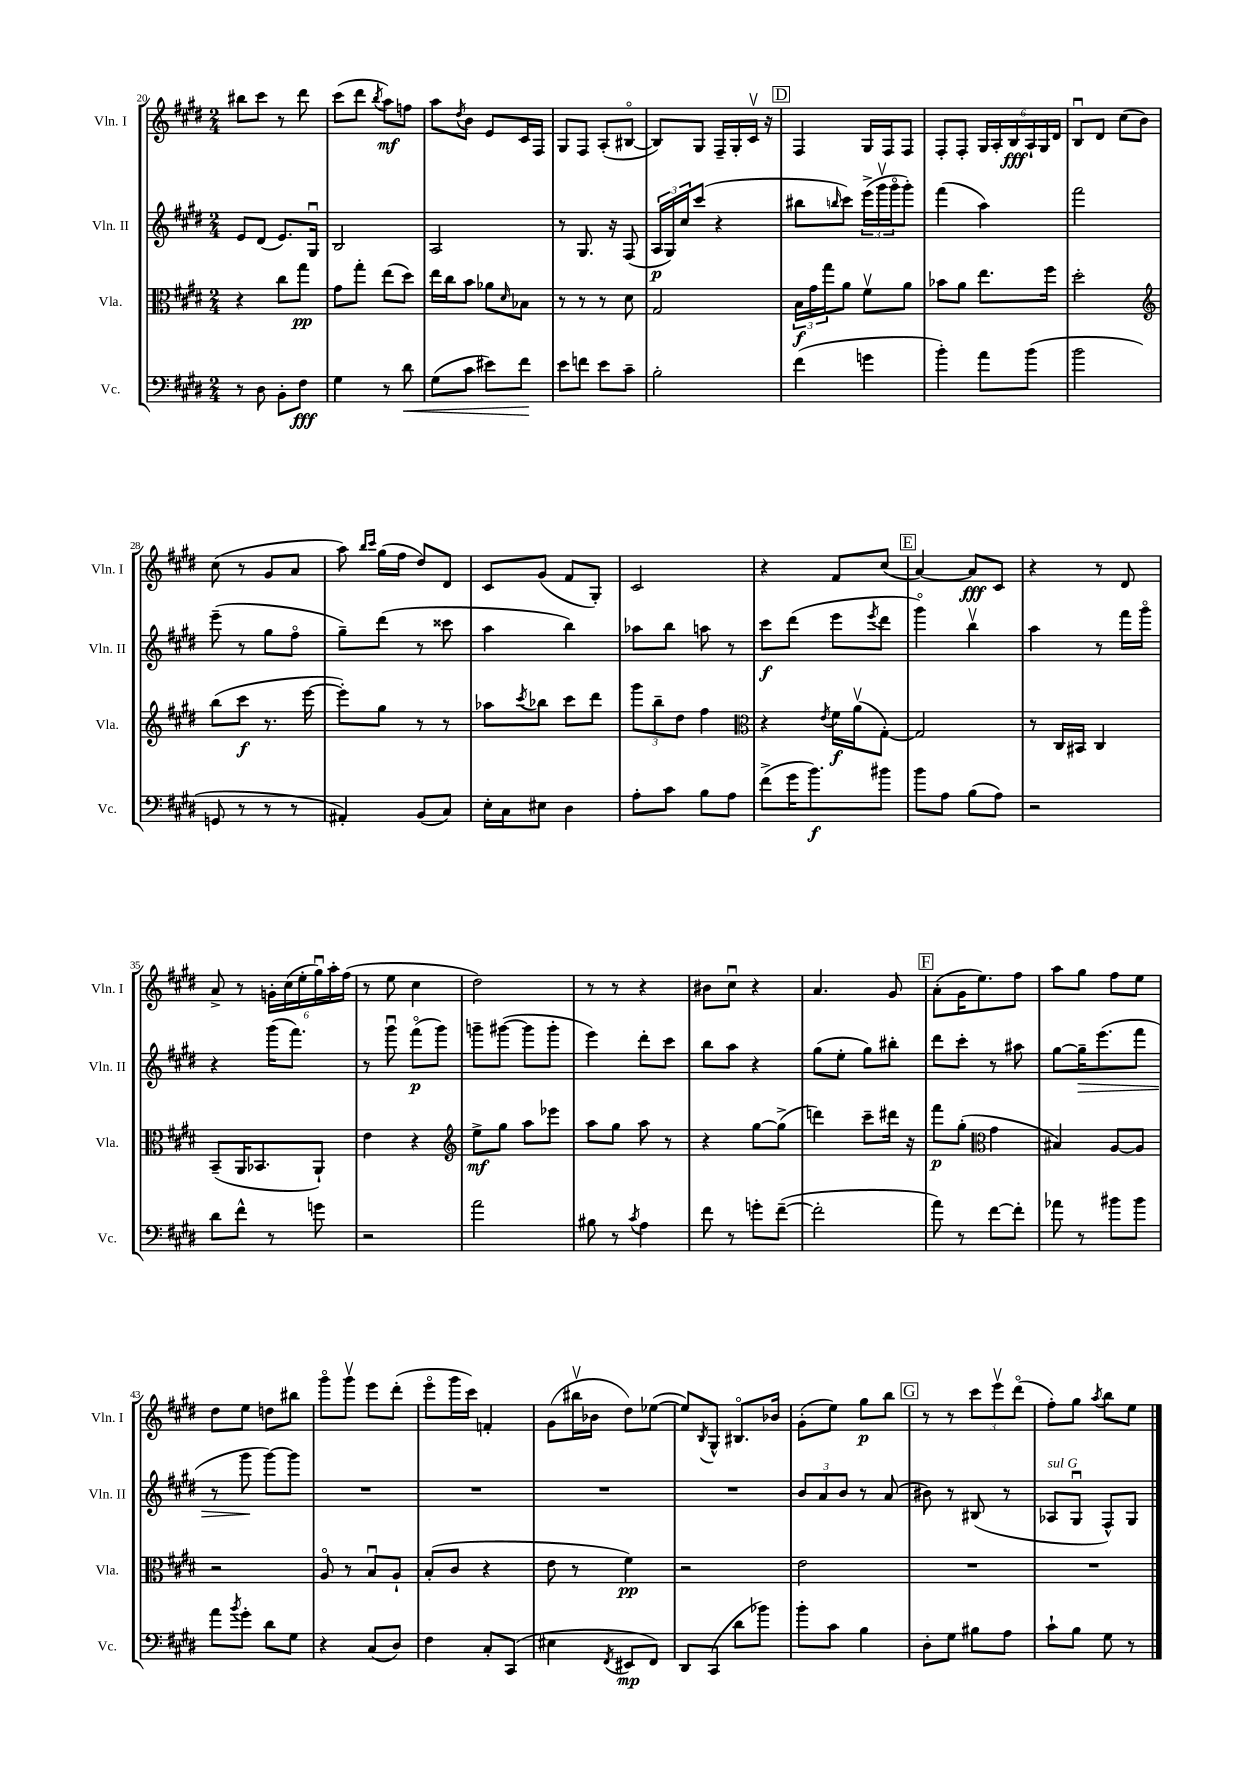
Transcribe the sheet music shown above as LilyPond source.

<<
\new StaffGroup <<
\new Staff = "s0" \with { instrumentName = "Vln. I" shortInstrumentName = "Vln. I" } {
    \clef treble \key e \major \numericTimeSignature \time 2/4
    bis''8 cis'''8 r8 dis'''8 |
    cis'''8( dis'''8 \acciaccatura { b''8 } a''8\mf) f''8 |
    a''8 \acciaccatura { dis''8 } b'8 e'8 cis'16 fis16 |
    gis8 fis8 a8-.( bis8~\flageolet |
    bis8) gis8 fis16-- gis16-. cis'16\upbow r16 |
    \mark \markup { \box "D" } fis4 gis16 fis16 fis8 |
    fis8-. fis8-. \tuplet 6/4 { gis16 a16-. b16\fff a16-! gis16 dis'16 } |
    b8\downbow dis'8 cis''8( b'8) |
    cis''8( r8 gis'8 a'8 |
    a''8) \grace { b''16 cis'''16 } gis''16( fis''16 dis''8) dis'8 |
    cis'8 gis'8( fis'8 gis8-.) |
    cis'2 |
    r4 fis'8 cis''8( |
    \mark \markup { \box "E" } a'4~) a'8\fff cis'8 |
    r4 r8 dis'8 |
    a'8-> r8 \tuplet 6/4 { g'16-. cis''16( e''16-. gis''16\downbow) a''16-. fis''16( } |
    r8 e''8 cis''4 |
    dis''2) |
    r8 r8 r4 |
    bis'8 cis''8\downbow r4 |
    a'4. gis'8 |
    \mark \markup { \box "F" } a'8-.( gis'16 e''8.) fis''8 |
    a''8 gis''8 fis''8 e''8 |
    dis''8 e''8 d''8 bis''8 |
    gis'''8\flageolet gis'''8\upbow e'''8 dis'''8-.( |
    e'''8\flageolet gis'''16 cis'''16) f'4-. |
    gis'8( bis''16\upbow bes'16 dis''8) ees''8~( |
    ees''8) \acciaccatura { b8 } gis8-^ bis8.\flageolet bes'16 |
    gis'8-.( e''8) gis''8\p b''8 |
    \mark \markup { \box "G" } r8 r8 \tuplet 3/2 { cis'''8 e'''8\upbow dis'''8\flageolet( } |
    fis''8-.) gis''8 \acciaccatura { a''8 } b''8 e''8 \bar "|." |
}
\new Staff = "s1" \with { instrumentName = "Vln. II" shortInstrumentName = "Vln. II" } {
    \clef treble \key e \major \numericTimeSignature \time 2/4
    e'8 dis'8( e'8.) gis16\downbow |
    b2 |
    a2 |
    r8 gis8. r16 fis8( |
    \tuplet 3/2 { a16\p gis16) cis''16 } cis'''8( r4 |
    \mark \markup { \box "D" } bis''8 \grace { b''16 } cis'''8) \tuplet 3/2 { e'''16->( gis'''16\upbow gis'''16\flageolet } gis'''8-.) |
    fis'''4( a''4) |
    fis'''2 |
    e'''8--( r8 gis''8 fis''8\flageolet |
    gis''8--) dis'''8( r8 cisis'''8 |
    a''4 b''4) |
    aes''8 b''8 a''8 r8 |
    cis'''8\f dis'''8( e'''8 \acciaccatura { e'''8 } dis'''8 |
    \mark \markup { \box "E" } gis'''4\flageolet) b''4\upbow |
    a''4 r8 fis'''16 gis'''16\flageolet |
    r4 gis'''16( fis'''8.) |
    r8 gis'''8\downbow fis'''8\flageolet\p( gis'''8) |
    g'''8-- gis'''8~( gis'''8 gis'''8-. |
    e'''4) dis'''8-. cis'''8 |
    b''8 a''8 r4 |
    gis''8( e''8-. gis''8) bis''8-. |
    \mark \markup { \box "F" } dis'''8 cis'''8-. r8 ais''8 |
    gis''8~ gis''16--\> e'''8.( fis'''8 |
    r8 gis'''8\! gis'''8~) gis'''8 |
    R2 |
    R2 |
    R2 |
    R2 |
    \tuplet 3/2 { b'8 a'8 b'8 } r8 a'8( |
    \mark \markup { \box "G" } bis'8) r8 bis8( r8 |
    aes8^\markup { \italic "sul G" } gis8\downbow fis8-^) gis8 \bar "|." |
}
\new Staff = "s2" \with { instrumentName = "Vla." shortInstrumentName = "Vla." } {
    \clef alto \key e \major \numericTimeSignature \time 2/4
    r4 cis''8 gis''8\pp |
    gis'8 gis''8-. e''8( dis''8) |
    e''16 cis''16 b'8 aes'8 \grace { dis'16 } bes8 |
    r8 r8 r8 dis'8 |
    gis2 |
    \mark \markup { \box "D" } \tuplet 3/2 { b16\f gis'16 gis''16 } a'8 fis'8\upbow a'8 |
    bes'8 a'8 e''8. fis''16 |
    dis''2-. |
    \clef treble b''8( cis'''8\f r8. e'''16~ |
    e'''8-.) gis''8 r8 r8 |
    aes''8 \acciaccatura { cis'''8 } bes''8 cis'''8 dis'''8 |
    \tuplet 3/2 { gis'''8 b''8-- dis''8 } fis''4 |
    \clef alto r4 \acciaccatura { e'8 } fis'16\f a'16\upbow( gis8~-.) |
    \mark \markup { \box "E" } gis2 |
    r8 cis16 bis,16 cis4 |
    b,8--( a,16 bes,8. a,8-!) |
    e'4 r4 |
    \clef treble e''8->\mf gis''8 a''8 ees'''8 |
    a''8 gis''8 a''8 r8 |
    r4 gis''8~ gis''8->( |
    d'''4) cis'''8-- dis'''16 r16 |
    \mark \markup { \box "F" } fis'''8\p gis''8-.( \clef alto gis'4 |
    bis4) a8~ a8 |
    r2 |
    a8\flageolet r8 b8\downbow a8-! |
    b8-.( cis'8 r4 |
    e'8 r8 fis'4\pp) |
    r2 |
    e'2 |
    \mark \markup { \box "G" } R2 |
    R2 \bar "|." |
}
\new Staff = "s3" \with { instrumentName = "Vc." shortInstrumentName = "Vc." } {
    \clef bass \key e \major \numericTimeSignature \time 2/4
    r8 dis8 b,8-. fis8\fff |
    gis4 r8 dis'8\< |
    gis8( cis'8 eis'8) fis'8\! |
    e'8 f'8 e'8 cis'8-- |
    b2-. |
    \mark \markup { \box "D" } fis'4( g'4 |
    b'4-.) a'8 b'8( |
    b'2 |
    g,8 r8 r8 r8 |
    ais,4-.) b,8( cis8) |
    e16-. cis16 eis8 dis4 |
    a8-. cis'8 b8 a8 |
    fis'8->( gis'16 b'8.\f) bis'8 |
    \mark \markup { \box "E" } b'8 a8 b8( a8) |
    r2 |
    dis'8 fis'8-^ r8 g'8 |
    r2 |
    a'2 |
    bis8 r8 \acciaccatura { cis'8 } a4 |
    fis'8 r8 g'8-. fis'8~--( |
    fis'2-. |
    \mark \markup { \box "F" } a'8) r8 fis'8~ fis'8-. |
    aes'8 r8 bis'8 bis'8 |
    a'8 \acciaccatura { b'8 } gis'8-. dis'8 gis8 |
    r4 cis8( dis8) |
    fis4 cis8-. cis,8( |
    eis4 \acciaccatura { fis,8 } eis,8\mp fis,8) |
    dis,8 cis,8( dis'8 bes'8) |
    b'8-. cis'8 b4 |
    \mark \markup { \box "G" } dis8-. gis8 bis8 a8 |
    cis'8-! b8 gis8 r8 \bar "|." |
}
>>
>>
\layout { \context { \Score currentBarNumber = #20 } }
